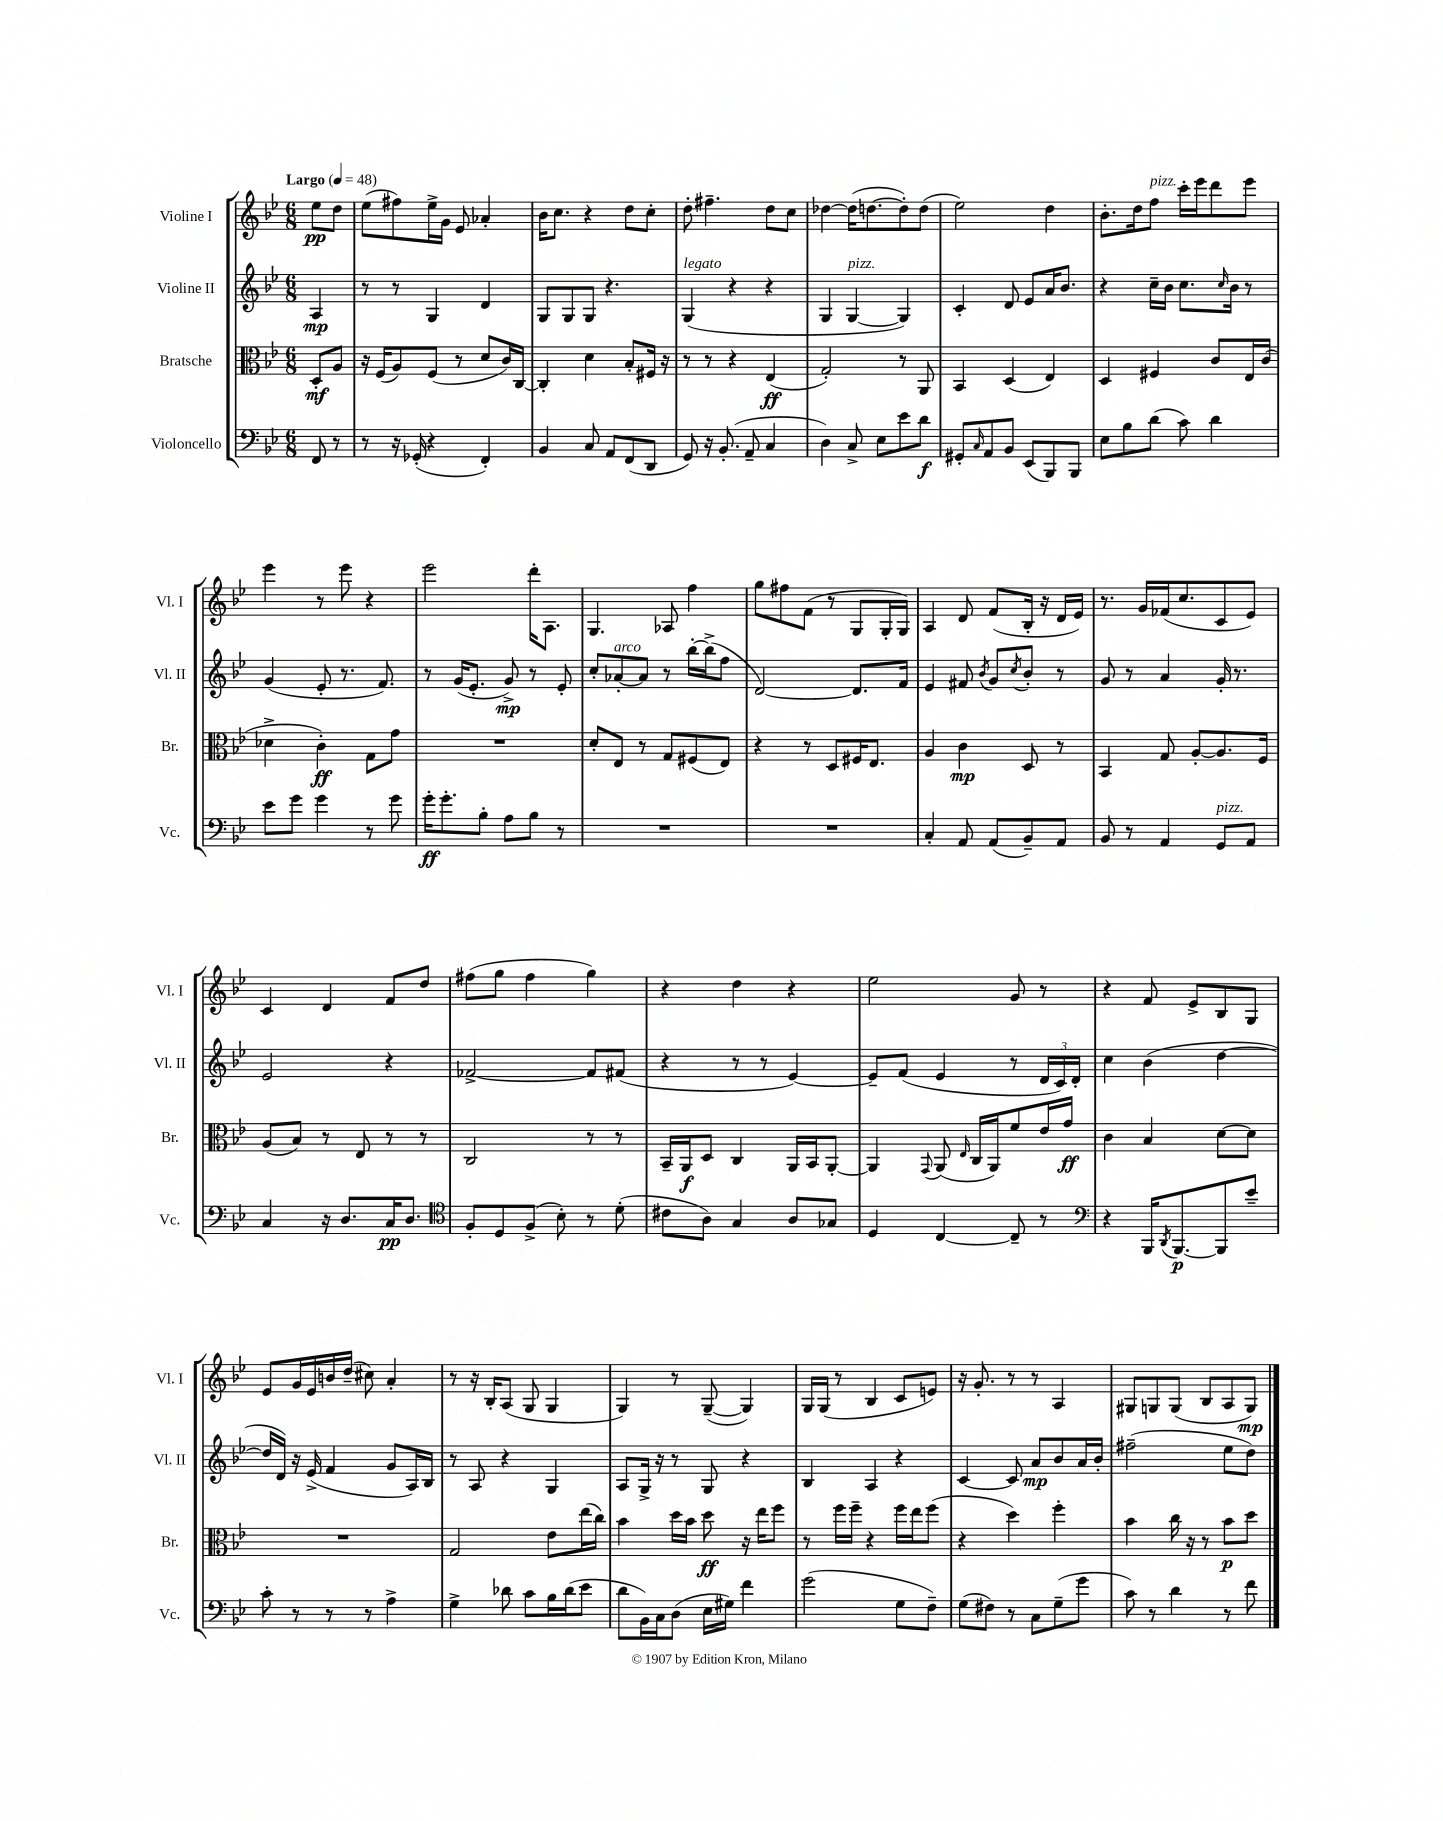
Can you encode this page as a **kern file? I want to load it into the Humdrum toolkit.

**kern	**kern	**kern	**kern
*staff4	*staff3	*staff2	*staff1
*clefF4	*clefC3	*clefG2	*clefG2
*k[b-e-]	*k[b-e-]	*k[b-e-]	*k[b-e-]
*M6/8	*M6/8	*M6/8	*M6/8
*MM48	*MM48	*MM48	*MM48
8FF/	8D'/L	4A/	8ee-\L
8r	8A/J	.	8dd\J
=	=	=	=
8r	16r	8r	(8ee-\L
.	(16F/LK	.	.
16r	8A/)	8r	8ff#\)
(16GG-'/	.	.	.
4r	(8F/J	4G/	16ee-^\L
.	.	.	16g\JJ
.	8r	.	8e-/
4FF'/)	8d/L	4d/	4a-'/
.	16c/L)	.	.
.	[16C/JJ	.	.
=	=	=	=
4BB-/	4C'/]	8G/L	16b-\LK
.	.	.	8.cc\J
.	.	8G/	.
8C/	4d\	8G/J	4r
8AA/L	.	4.r	.
(8FF/	8B-'/L	.	8dd\L
8DD/J	16F#/Jk	.	8cc'\J
.	16r	.	.
=	=	=	=
8GG/)	8r	(4G/	8dd'\
16r	8r	.	4.ff#~\
(8.BB-'/	.	.	.
.	4r	4r	.
8AA~/	.	.	.
4C/	(4E-/	4r	8dd\L
.	.	.	8cc\J
=	=	=	=
4D\)	2G'/)	4G/	[4dd-\
8C^/	.	[4G/	(16dd-\]LK
.	.	.	[8.dd\
8E-\L	.	.	.
8e-\	8r	4G/])	8dd'\])
8d\J	8AA/	.	(8dd\J
=	=	=	=
8GG#'/L	4BB-/	4c'/	2ee-\)
16qqC/	.	.	.
8AA/	.	.	.
8BB-/J	(4D/	8d/	.
(8EE-/L	.	8e-/L	.
8BBB-/)	4E-/)	16a/K	4dd\
.	.	8.b-/J	.
8BBB-/J	.	.	.
=	=	=	=
8E-\L	4D/	4r	8.b-'\L
8B-\	.	.	.
.	.	.	16dd\k
(8d\J	4F#/	16cc~\LL	8ff\J
.	.	16b-\JJ	.
8c\)	.	8.cc\L	16ccc'\LL
.	.	.	16eee-\J
4d\	8c/L	.	8ddd\
.	.	16qqcc/	.
.	.	16b-\Jk	.
.	16E-/L	8r	8eee-\J
.	(16c/JJ	.	.
=	=	=	=
8e-\L	4d-^\	(4g/	4eee-\
8g\J	.	.	.
4g\	4c'\)	8e-'/	8r
.	.	8.r	8eee-\
8r	8G\L	.	4r
.	.	8.f/)	.
8g\	8g\J	.	.
=	=	=	=
16g'\LK	2.r	8r	2eee-\
8.g'\	.	.	.
.	.	(16g/LK	.
.	.	8.e-'/J	.
8B-'\J	.	.	.
8A\L	.	8g^/)	.
8B-\J	.	8r	16ddd'\LK
.	.	.	8.A\J
8r	.	8e-'/	.
=	=	=	=
2.r	8d'/L	8cc'/L	4.G/
.	8E-/J	[8a-'/	.
.	8r	8a-/]J	.
.	8G/L	8r	8A-/
.	(8F#/	[16bb-'\LL	4ff\
.	.	(16bb-^\]J	.
.	8E-/J)	8ff\J	.
=	=	=	=
2.r	4r	[2d/)	8gg\L
.	.	.	8ff#\
.	8r	.	(8f\J
.	8D/L	.	8r
.	16F#/K	8.d/]L	8G/L
.	8.E-/J	.	.
.	.	.	16G'/L
.	.	16f/Jk	16G/JJ)
=	=	=	=
4C'/	4A/	4e-/	4A/
8AA/	4c\	8f#/	8d/
.	.	8qb-/	.
(8AA/L	.	8g/L	(8f/L
.	.	8qcc/	.
8BB-~/)	8D/	8b-'/J	16B-'/Jk
.	.	.	16r
8AA/J	8r	8r	16d/LL
.	.	.	16e-/JJ)
=	=	=	=
8BB-/	4BB-/	8g/	8.r
8r	.	8r	.
.	.	.	16g/LL
4AA/	8G/	4a/	(16f-/J
.	.	.	8.cc/
.	[8A'/L	.	.
8GG/L	8.A/]	16g'/	8c/
.	.	8.r	.
8AA/J	.	.	8e-/J)
.	16F/Jk	.	.
=	=	=	=
4C/	(8A/L	2e-/	4c/
.	8B-/J)	.	.
16r	8r	.	4d/
8.D/L	.	.	.
.	8E-/	.	.
16C/K	8r	4r	8f/L
8.D/J	.	.	.
.	8r	.	8dd/J
=	=	=	=
*clefC4	*	*	*
8F'/L	2C/	[2f-^/	(8ff#\L
8D/	.	.	8gg\J
(8F^/J	.	.	4ff#\
8B-'\)	.	.	.
8r	8r	8f-/]L	4gg\)
(8d'\	8r	(8f#/J	.
=	=	=	=
8c#\L	16BB-~/LL	4r	4r
.	16AA/J	.	.
8A\J)	8D/J	.	.
4G/	4C/	8r	4dd\
.	.	8r	.
8A/L	16AA/LL	[4e-/)	4r
.	16BB-/J	.	.
8G-/J	[8AA'/J	.	.
=	=	=	=
4D/	4AA/]	8e-~/]L	2ee-\
.	.	(8f/J	.
.	8qqGG/	.	.
[4C/	(8AA/	4e-/	.
.	16qqE-/	.	.
.	16C/LL	.	.
.	16AA/J)	.	.
8C~/]	8f/	8r	8g/
8r	16e-/L	24d/LL	8r
.	.	24c/)	.
.	16g/JJ	.	.
.	.	24d'/JJ	.
=	=	=	=
*clefF4	*	*	*
4r	4c\	4cc\	4r
16BBB-/LK	4B-/	(4b-\	8f/
8qDD/	.	.	.
[8.BBB-/	.	.	.
.	.	.	8e-^/L
8BBB-/]	[8d\L	[4dd\	8B-/
8e-~/J	8d\]J	.	8G/J
=	=	=	=
8c'\	2.r	16dd/]LL	8e-/L
.	.	16d/JJ)	.
8r	.	16r	16g/L
.	.	(16e-^/	16e-/
8r	.	4f/	16b/
.	.	.	(16dd~/JJ
8r	.	.	8cc#\)
4A^\	.	8g/L	4a'/
.	.	16A/L)	.
.	.	16B-/JJ	.
=	=	=	=
4G^\	2G/	8r	8r
.	.	8A/	16r
.	.	.	16B-'/LK
8d-\	.	4r	(8A/J
8c\L	.	.	8G/
16B-\L	8e-\L	4G/	4G/
(16d-\J	.	.	.
8e-\J	(16ee-\L	.	.
.	16cc\JJ)	.	.
=	=	=	=
8d\L	4b-\	8A/L	4G/)
16BB-\L)	.	16G^/Jk	.
16C\J	.	16r	.
(8D\J	16dd\LL	8r	8r
.	16b-\JJ	.	.
16E-\LL	8dd\	8G/	([8G~/
16G#\JJ)	.	.	.
4f\	16r	4r	4G/])
.	16ee-\LK	.	.
.	8ff\J	.	.
=	=	=	=
(2g\	8r	4B-/	16G/LL
.	.	.	(16G/JJ
.	16ff\LL	.	8r
.	16ff~\JJ	.	.
.	4r	4A/	4B-/
8G\L	16ff\LL	4r	8c/L
.	16ee-\J	.	.
8F~\J)	(8ff\J	.	8e/J)
=	=	=	=
(8G\L	4r	[4c/	16r
.	.	.	8.g'/
8F#\J)	.	.	.
8r	4dd\)	8c/]	8r
8C\L	.	8a/L	8r
(8G~\	4ff'\	8b-/	4A/
8g\J	.	16a/L	.
.	.	16b-'/JJ	.
=	=	=	=
8c\)	4b-\	(2ff#~\	8G#/L
8r	.	.	8G/
4d\	16cc\	.	(8G/J
.	16r	.	.
.	8r	.	8B-/L
8r	8b-\L	8ee-\L	8A/
8f\	8dd\J	8dd\J)	8G/J)
==	==	==	==
*-	*-	*-	*-
